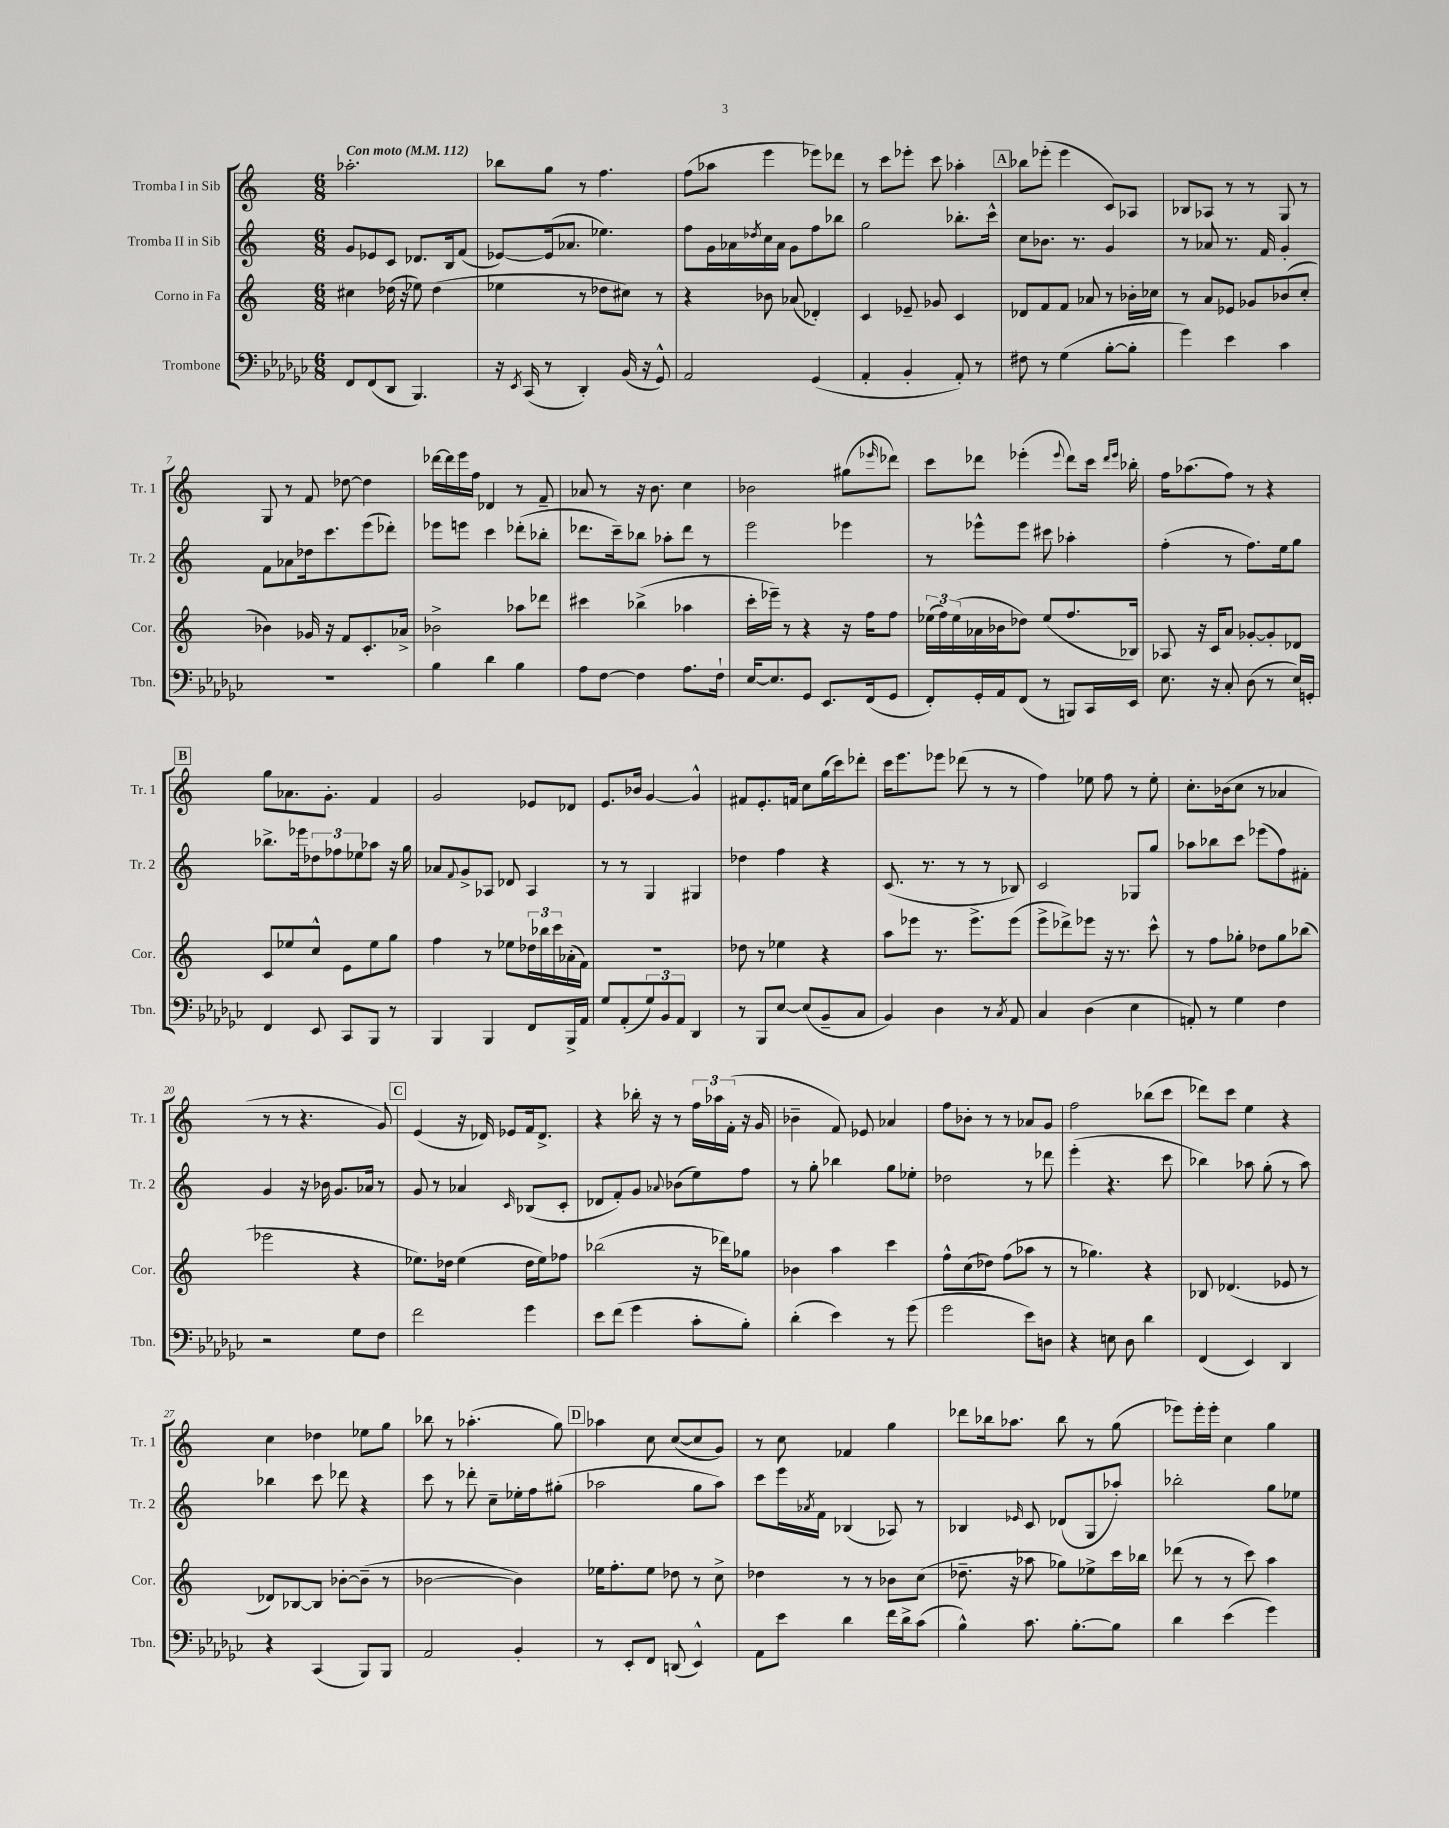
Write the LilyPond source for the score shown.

<<
\new StaffGroup <<
\new Staff = "s0" \with { instrumentName = "Tromba I in Sib" shortInstrumentName = "Tr. 1" } {
    \clef treble \key c \major \numericTimeSignature \time 6/8 \tempo "Con moto" 4 = 112
    aes''2.-. |
    bes''8 g''8 r8 f''4. |
    f''8( aes''8 e'''4 ees'''8) des'''8 |
    r8 c'''8 ees'''8-. c'''8 aes''4-. |
    \mark \markup { \box "A" } bes''8 ees'''8-.( ees'''4 c'8) aes8 |
    bes8 aes8 r8 r8 g8 r8 |
    g8 r8 f'8 des''8~ des''4 |
    des'''16~ des'''16 e'''16 f''16 des'4 r8 f'8-- |
    aes'8 r8 r16 b'8. c''4 |
    bes'2 gis''8( \grace { ees'''16 } des'''8) |
    c'''8 des'''8 ees'''4-.( \appoggiatura { ees'''8 } des'''8) c'''16 \grace { des'''16 ees'''16 } bes''16-. |
    f''16 aes''8.( f''8) r8 r4 |
    \mark \markup { \box "B" } g''8 aes'8. g'8.-. f'4 |
    g'2 ees'8 des'8 |
    e'8. bes'16 g'4~ g'4-^ |
    fis'8 e'8.-. f'16 c''8 g''16( c'''16) des'''8-. |
    c'''16 e'''8. ees'''8 des'''8( r8 r8 |
    f''4) ees''8 f''8 r8 ees''8-. |
    c''8.-. bes'16( c''8 r8 aes'4 |
    r8 r8 r4. g'8) |
    \mark \markup { \box "C" } e'4( r16 des'16) ees'8 f'16 des'8.-> |
    r4 bes''16-. r16 r8 \tuplet 3/2 { f''16 aes''16 f'16-.( } r16 g'16 |
    bes'4-- f'8) ees'8 aes'4 |
    f''8 bes'8-. r8 r8 aes'8 g'8 |
    f''2 bes''8( c'''8 |
    des'''8) c'''8 e''4 r4 |
    c''4 des''4 ees''8 g''8 |
    bes''8 r8 aes''4.-.( g''8) |
    \mark \markup { \box "D" } aes''4 c''8 c''8~( c''8 g'8) |
    r8 c''8 fes'4 g''4 |
    des'''8 bes''16 aes''8. bes''8 r8 g''8( |
    ees'''8) ees'''16-. ees'''16-. c''4 g''4 \bar "|." |
}
\new Staff = "s1" \with { instrumentName = "Tromba II in Sib" shortInstrumentName = "Tr. 2" } {
    \clef treble \key c \major \numericTimeSignature \time 6/8
    g'8 ees'8 c'8 des'8. b16 f'8( |
    ees'8~) ees'16( aes'8. ees''4.) |
    f''8 g'16 aes'16 \acciaccatura { des''8 } c''16 aes'16 g'8 f''8 bes''8 |
    g''2 bes''8.-. c'''16-^ |
    \mark \markup { \box "A" } c''8 bes'8. r8. g'4 |
    r8 aes'8 r8. f'16 g'4-. |
    f'8 aes'8 des''16 c'''8. e'''8( des'''8-.) |
    ees'''8 e'''8 c'''4 des'''8-.( bes''8-. |
    des'''8. c'''16--) bes''8 aes''8-. des'''8 r8 |
    e'''2 ees'''4 |
    r8 ees'''8-^ ees'''8 cis'''8 aes''4-. |
    f''4-.( r8 f''8.) e''16 g''8 |
    \mark \markup { \box "B" } bes''8.-> ees'''16 \tuplet 3/2 { des''8 fes''8 ees''8 } aes''8 r16 g''16 |
    aes'8 \appoggiatura { f'8 } g'8-> aes8 des'8 aes4 |
    r8 r8 g4 gis4 |
    des''4 f''4 r4 |
    c'8.( r8. r8 r8 bes8) |
    c'2 ges8 g''8 |
    aes''8 bes''8 c'''8 ees'''8( f''8) fis'8-. |
    g'4 r16 bes'16 g'8. aes'16 r8 |
    \mark \markup { \box "C" } g'8 r8 aes'4 \grace { c'16 } bes8( c'8-. |
    des'8 f'8-.) g'8 \appoggiatura { aes'8 } bes'8( e''8) f''8 |
    r8 g''8-. bes''4 g''8 ees''8-. |
    des''2 r8 des'''8 |
    e'''4-.( r4. c'''8 |
    bes''4) aes''8 g''8-.( r8 aes''8) |
    bes''4 c'''8 des'''8 r4 |
    c'''8 r8 des'''8-. c''8-- ees''16-. f''16 gis''8-.( |
    \mark \markup { \box "D" } aes''2 g''8 aes''8) |
    c'''8 e'''16 \acciaccatura { aes'8 } f'16 bes4( aes8) r8 |
    bes4 \grace { ees'16 } c'8 des'8( g8 aes''8-.) |
    bes''2-. g''8 ees''8 \bar "|." |
}
\new Staff = "s2" \with { instrumentName = "Corno in Fa" shortInstrumentName = "Cor." } {
    \clef treble \key c \major \numericTimeSignature \time 6/8
    cis''4 des''16( r16 ees''8) des''4( |
    ees''4 r8 des''8 cis''8) r8 |
    r4 bes'8 aes'8( des'4-.) |
    c'4 ees'8-- ges'8 c'4 |
    \mark \markup { \box "A" } des'8 f'8 f'8 aes'8 r8 bes'16-. ces''16 |
    r8 a'8 ees'8 ges'8 bes'8( c''8-. |
    bes'4) ges'16 r16 f'8 c'8.-. aes'16-> |
    bes'2-> aes''8 des'''8 |
    cis'''4 bes''4->( aes''4 |
    c'''16-. ees'''16--) r8 r4 r16 f''16 f''8 |
    \tuplet 3/2 { ees''16( f''16) ees''16( } aes'16 bes'16 des''8) ees''8( f''8. bes16) |
    aes8 r16 c'16 a'8 ges'8~-. ges'8-. des'8 |
    \mark \markup { \box "B" } c'8 ees''8 c''8-^ e'8 ees''8 g''8 |
    f''4 r8 ees''8 \tuplet 3/2 { des''16 bes''16 c'''16 } aes'16-.( f'16) |
    R2. |
    des''8 r8 ees''4 r4 |
    a''8 ees'''8 r8. ees'''8.-> ees'''8( |
    e'''8-> des'''8->) ees'''8 r16 r8. c'''8-^ |
    r8 f''8 ges''8-. des''8 ges''8 bes''8( |
    ees'''2 r4 |
    \mark \markup { \box "C" } ees''8.) des''16 ees''4( des''16 ees''16) fes''8 |
    bes''2( r16 des'''16) ges''8 |
    bes'4 a''4 c'''4 |
    f''8-^ c''8( des''8) f''8( aes''8 r8 |
    r8 ges''4.) r4 |
    bes8 des'4.( ees'8 r8 |
    des'8) bes8~ bes8 bes'8~-. bes'8--( r8 |
    bes'2~ bes'4) |
    \mark \markup { \box "D" } ees''16 f''8.-. ees''8 des''8 r8 c''8-> |
    des''4 r8 r8 bes'8 c''8( |
    des''8.-- r16 aes''8 ges''8) ees''8-> c'''16 bes''16 |
    des'''8( r8 r8 c'''8) a''4 \bar "|." |
}
\new Staff = "s3" \with { instrumentName = "Trombone" shortInstrumentName = "Tbn." } {
    \clef bass \key ges \major \numericTimeSignature \time 6/8
    f,8 f,8( des,8 bes,,4.) |
    r16 \acciaccatura { ees,8 } ces,16( r8 des,4-.) bes,16( r16 ges,8-^) |
    aes,2 ges,4( |
    aes,4-. bes,4-. aes,8-.) r8 |
    \mark \markup { \box "A" } fis8 r8 ges4( bes8~-. bes8-. |
    ges'4) ees'4 ces'4 |
    R2. |
    bes4 des'4 bes4 |
    aes8 f8~ f4 aes8. f16-! |
    ees16~ ees8. ges,8 ees,8. f,16( ges,8 |
    f,8-.) ges,16-. aes,16 f,8( r8 b,,8) ces,16 ees,16 |
    ees8. r16 ces8-. des8( r8 ees16) g,16-. |
    \mark \markup { \box "B" } f,4 ees,8 ces,8 bes,,8 r8 |
    bes,,4 bes,,4 f,8 bes,,16-> aes,16 |
    ges8 aes,8-.( \tuplet 3/2 { ges8) bes,8 aes,8 } des,4 |
    r8 bes,,8 ees8~ ees8( bes,8-- ces8 |
    bes,4) des4 r8 \acciaccatura { ces8 } aes,8 |
    ces4 des4( ees4 |
    a,8-.) r8 ges4 f4 |
    r2 ges8 f8 |
    \mark \markup { \box "C" } f'2 ges'4 |
    ees'8 f'8( ges'4 ces'8-. bes8-.) |
    des'4-.( ees'4) r8 ges'8( |
    ges'2 ees'8) d8 |
    r4 e8 des8 des'4 |
    f,4( ees,4) des,4 |
    r4 ces,4( bes,,8) bes,,8 |
    aes,2 bes,4-. |
    \mark \markup { \box "D" } r8 ees,8-. f,8 d,8( ees,4-^) |
    aes,8 ees'8 des'4 f'16 des'16-> ces'8( |
    bes4-^) ces'8. bes8.~-. bes8 |
    des'4 ees'4( ges'4) \bar "|." |
}
>>
>>
